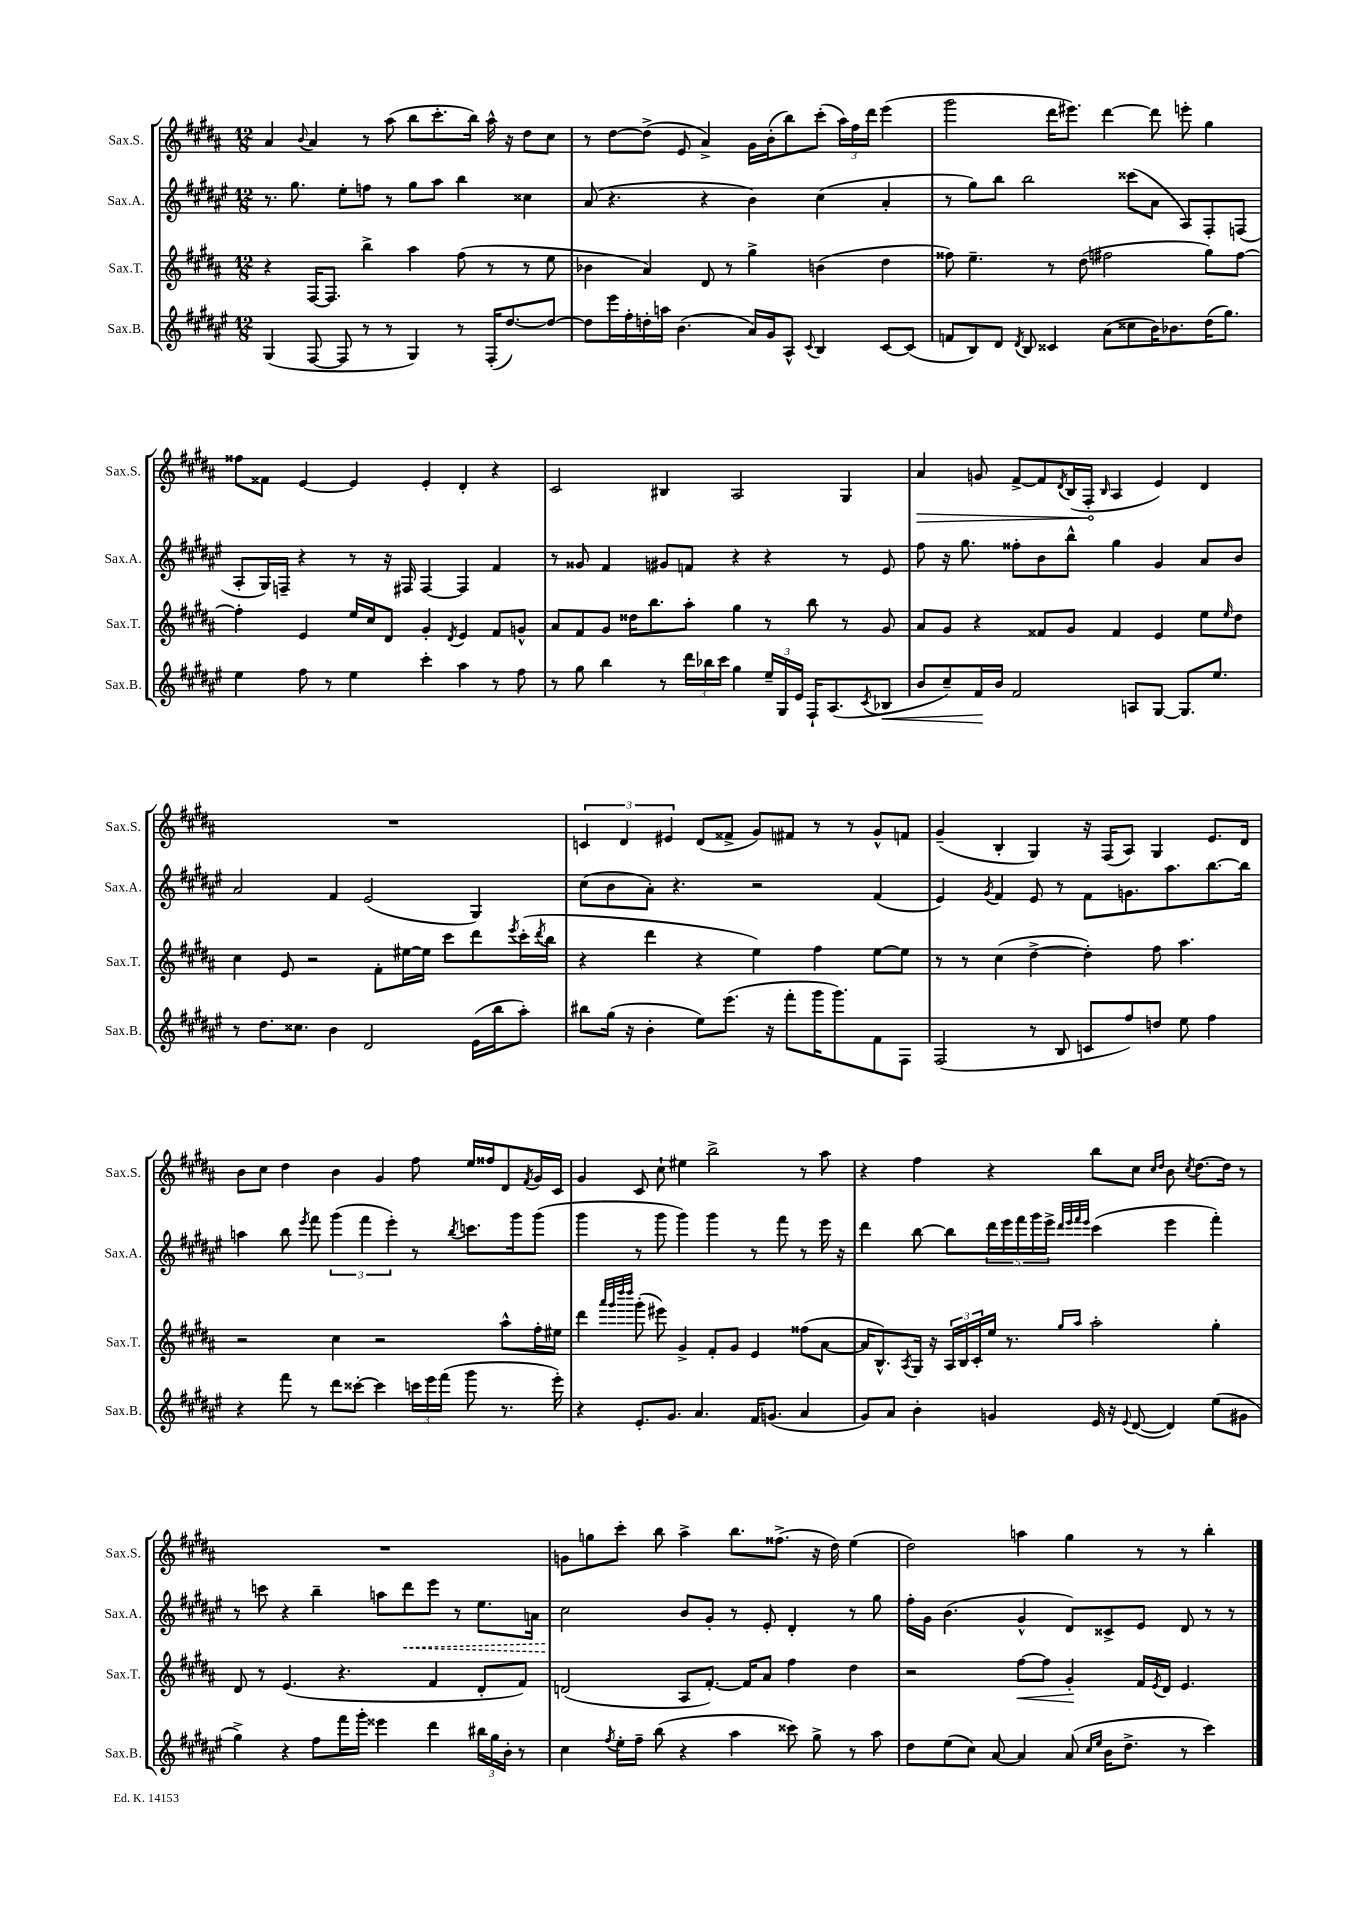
<<
\new StaffGroup <<
\new Staff = "s0" \with { instrumentName = "Sax.S." shortInstrumentName = "Sax.S." } {
    \clef treble \key b \major \numericTimeSignature \time 12/8
    ais'4 \appoggiatura { b'8 } ais'4 r8 ais''8( b''8 cis'''8.-. b''16) ais''16-^ r16 dis''8 cis''8 |
    r8 dis''8~ dis''8->( e'8 ais'4->) gis'16 b'16-.( b''8) cis'''8-.( \tuplet 3/2 { ais''16) fis''16 dis'''16 } e'''4( |
    gis'''2 dis'''16 eis'''8.) dis'''4~ dis'''8 e'''8-. gis''4 |
    fisis''8 fisis'8 e'4~ e'4 e'4-. dis'4-. r4 |
    cis'2 bis4 ais2 gis4 |
    \once \override Hairpin.circled-tip = ##t ais'4\> g'8 fis'8~-> fis'8 \acciaccatura { dis'8 } b16( fis16-.\! \grace { b16 } ais4 e'4) dis'4 |
    R1. |
    \tuplet 3/2 { c'4 dis'4 eis'4 } dis'8( fisis'8-> gis'8) fis'8 r8 r8 gis'8-^ f'8 |
    gis'4--( b4-. gis4) r16 fis16( ais8) gis4 e'8. dis'16 |
    b'8 cis''8 dis''4 b'4 gis'4 fis''8 e''16 fisis''16 dis'8 \acciaccatura { fis'8 } gis'16 cis'16 |
    gis'4 cis'8 cis''8-! eis''4 b''2-> r8 ais''8 |
    r4 fis''4 r4 b''8 cis''8 \grace { cis''16 dis''16 } b'8 \acciaccatura { cis''8 } dis''8.~ dis''16 r8 |
    R1. |
    g'8 g''8 cis'''8-. b''8 ais''4-> b''8. fisis''8.->( r16 dis''16) e''4( |
    dis''2) a''4 gis''4 r8 r8 b''4-. \bar "|." |
}
\new Staff = "s1" \with { instrumentName = "Sax.A." shortInstrumentName = "Sax.A." } {
    \clef treble \key fis \major \numericTimeSignature \time 12/8
    r8. gis''8. eis''8-. f''8 r8 gis''8 ais''8 b''4 cisis''4 |
    ais'8( r4. r4 b'4) cis''4( ais'4-. |
    r8 gis''8) b''8 b''2 cisis'''8( ais'8 ais8) fis8-. f8( |
    ais8-. gis16) f16-- r4 r8 r16 fis16 fis4~ fis4 fis'4 |
    r8 gisis'8 fis'4 gis'8 f'8 r4 r4 r8 eis'8 |
    fis''8 r16 gis''8. fisis''8-. b'8 b''8-^ gis''4 gis'4 ais'8 b'8 |
    ais'2 fis'4 eis'2( gis4) |
    cis''8( b'8 ais'8-.) r4. r2 fis'4( |
    eis'4) \acciaccatura { gis'8 } fis'4 eis'8 r8 fis'8 g'8. ais''8. b''8.~ b''16 |
    a''4 b''8 \acciaccatura { eis'''8 } fis'''8 \tuplet 3/2 { gis'''4( fis'''4 eis'''4-.) } r8 \acciaccatura { b''8 } c'''8. gis'''16 gis'''8( |
    gis'''4 r8 gis'''8 gis'''4) gis'''4 r8 fis'''8 r8 eis'''16 r16 |
    dis'''4 b''8~ b''8 \tuplet 5/4 { dis'''16 eis'''16 fis'''16 gis'''16 eis'''16-> } \grace { dis'''32 eis'''32 fis'''32 eis'''32 } cis'''4( eis'''4 fis'''4-.) |
    r8 c'''8 r4 b''4-- a''8 \once \override Hairpin.style = #'dashed-line dis'''8\< eis'''8 r8 eis''8. a'16 |
    cis''2\! b'8 gis'8-. r8 eis'8-. dis'4-. r8 gis''8 |
    fis''16-. gis'16 b'4.( gis'4-^ dis'8) cisis'8-> eis'8 dis'8 r8 r8 \bar "|." |
}
\new Staff = "s2" \with { instrumentName = "Sax.T." shortInstrumentName = "Sax.T." } {
    \clef treble \key b \major \numericTimeSignature \time 12/8
    r4 fis16~ fis8. b''4-> ais''4 fis''8( r8 r8 e''8 |
    bes'4 ais'4) dis'8 r8 gis''4-> b'4( dis''4 |
    fisis''8) e''4.-- r8 dis''8( fis''2 gis''8) fis''8~ |
    fis''4-. e'4 e''16 cis''16 dis'8 gis'4-. \acciaccatura { dis'8 } e'4 fis'8 g'8-^ |
    ais'8 fis'8 gis'8 disis''16 b''8. ais''8-. gis''4 r8 b''8 r8 gis'8 |
    ais'8 gis'8 r4 fisis'8 gis'8 fisis'4 e'4 e''8 \grace { e''16 } dis''8 |
    cis''4 e'8 r2 fis'8-. eis''16~ eis''16 cis'''8 dis'''8 \acciaccatura { e'''8 } cis'''16-.( \acciaccatura { dis'''8 } b''16 |
    r4 dis'''4 r4 e''4) fis''4 e''8~ e''8 |
    r8 r8 cis''4( dis''4~-> dis''4-.) fis''8 ais''4. |
    r2 cis''4 r2 ais''8-^ fis''16-. eis''16 |
    dis'''4 \grace { ais'''32 gis'''32 dis''''32 dis''''32 } gis'''8-.( eis'''8) gis'4-> fis'8-. gis'8 e'4 fisis''8( ais'8~ |
    ais'16 b8.-^) \acciaccatura { ais8 } gis16 r16 \tuplet 3/2 { ais16 b16 cis'16-. } e''16 r8. \grace { gis''16 ais''16 } ais''2-. gis''4-. |
    dis'8 r8 e'4.( r4. fis'4 dis'8-. fis'8) |
    d'2( ais8 fis'8.~-.) fis'16 ais'8 fis''4 dis''4 |
    r2 fis''8~\< fis''8 gis'4-.\! fis'16 \acciaccatura { e'8 } dis'16 e'4. \bar "|." |
}
\new Staff = "s3" \with { instrumentName = "Sax.B." shortInstrumentName = "Sax.B." } {
    \clef treble \key fis \major \numericTimeSignature \time 12/8
    gis4( fis8~ fis8 r8 r8 gis4) r8 fis16-.( dis''8.~) dis''8~ |
    dis''8 eis'''16 fis''16-. d''16-. a''16 b'4.( ais'16) gis'16 ais8-^ \appoggiatura { cis'8 } b4 cis'8~ cis'8( |
    f'8 b8) dis'8 \acciaccatura { dis'8 } b8 cisis'4 ais'8( cisis''8 b'16) bes'8. dis''16( gis''8.) |
    eis''4 fis''8 r8 eis''4 cis'''4-. ais''4 r8 fis''8 |
    r8 gis''8 b''4 r8 \tuplet 3/2 { dis'''16 bes''16 cis'''16 } gis''4 \tuplet 3/2 { eis''16-- gis16 eis'16 } fis16-! ais8.( \acciaccatura { cis'8 } bes8\< |
    b'8 cis''8--) fis'16\! b'16 fis'2 a8 gis8~ gis8. eis''8. |
    r8 dis''8. cisis''8. b'4 dis'2 eis'16( b''16 ais''8-.) |
    bis''8 gis''16( r16 b'4-. eis''8) eis'''8.( r16 fis'''8-. gis'''16 gis'''8.) fis'8 fis8 |
    fis2( r8 b8 c'8 fis''8) d''8 eis''8 fis''4 |
    r4 fis'''8 r8 dis'''8 cisis'''8~-. cisis'''4 \tuplet 3/2 { c'''16 eis'''16 fis'''16( } gis'''8 r8. eis'''16-.) |
    r4 eis'8.-. gis'8. ais'4. fis'16 g'8.( ais'4 |
    gis'8) ais'8 b'4-. g'4 eis'16 r16 \appoggiatura { eis'8 } dis'8~( dis'4) eis''8( gis'8 |
    gis''4->) r4 fis''8 fis'''16 gis'''16-. eisis'''4 dis'''4 \tuplet 3/2 { bis''16 gis''16 b'16-. } r8 |
    cis''4 \acciaccatura { fis''8 } eis''16-. fis''16-- b''8( r4 ais''4 cisis'''8) gis''8-> r8 ais''8 |
    dis''8 eis''8( cis''8) ais'8~ ais'4 ais'8( \grace { cis''16 eis''16 } b'16 dis''8.-> r8 cis'''4) \bar "|." |
}
>>
>>
\layout { \context { \Score \remove "Bar_number_engraver" } }
